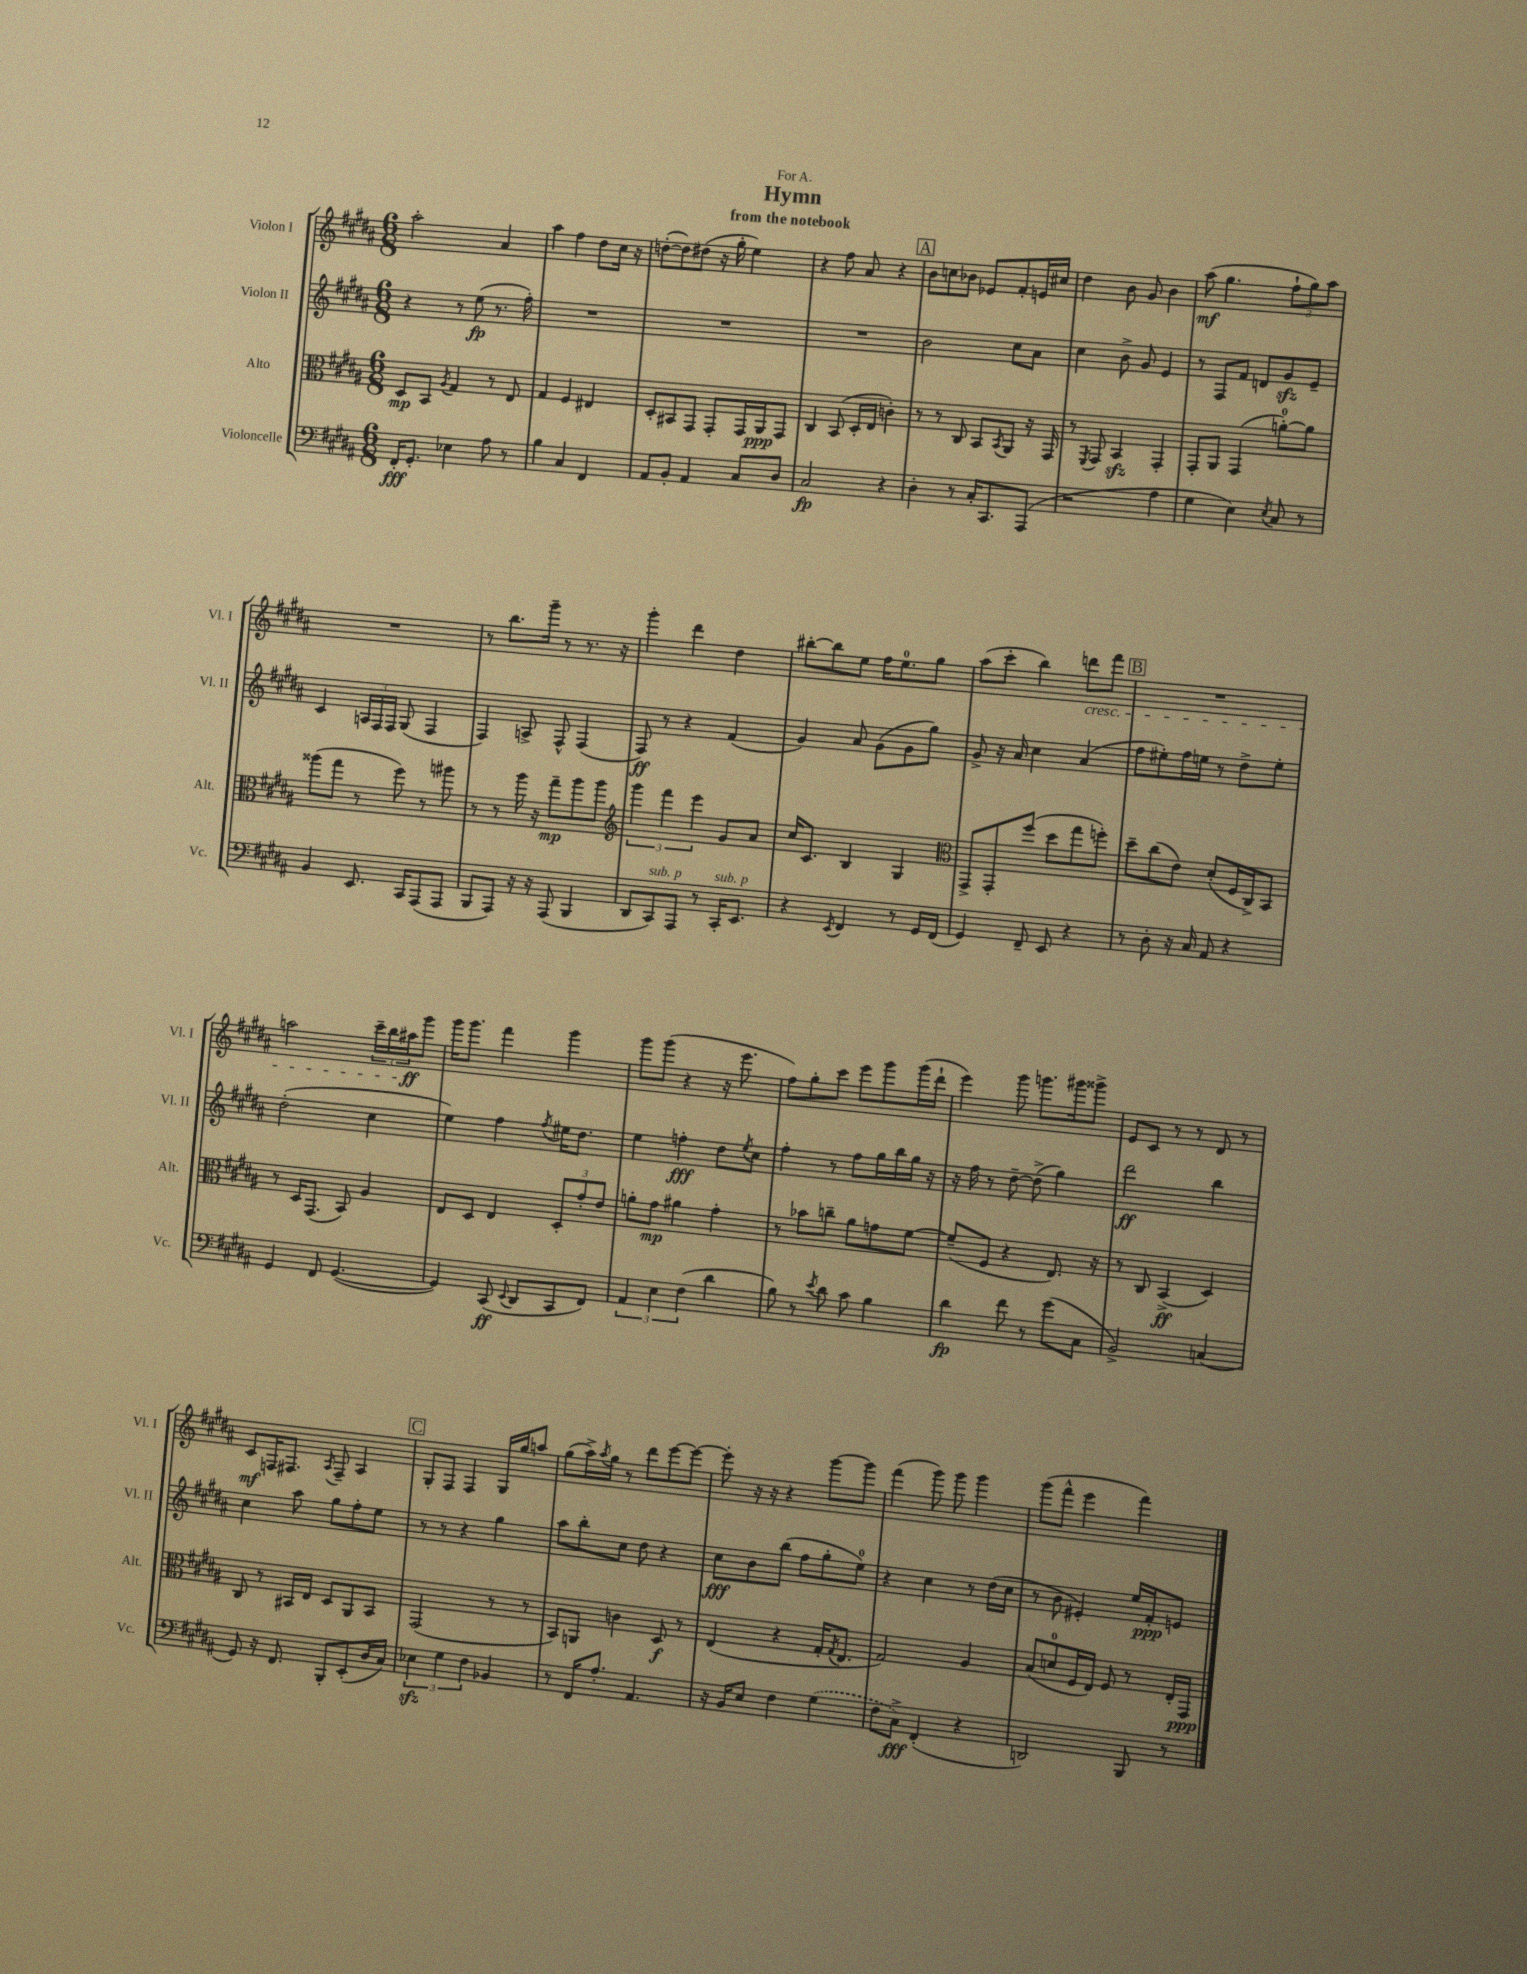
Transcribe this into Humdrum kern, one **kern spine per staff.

**kern	**kern	**kern	**kern
*staff4	*staff3	*staff2	*staff1
*clefF4	*clefC3	*clefG2	*clefG2
*k[f#c#g#d#a#]	*k[f#c#g#d#a#]	*k[f#c#g#d#a#]	*k[f#c#g#d#a#]
*M6/8	*M6/8	*M6/8	*M6/8
16FF#'	8D#	4r	2aa#'
8.GG#'	.	.	.
.	8BB	.	.
.	8qA#	.	.
4E-	4G#	8r	.
.	.	(8ee	.
8A#	8r	8.r	4a#
8r	8E	.	.
.	.	16ff#')	.
=	=	=	=
4B	4G#	2.r	4aa#
4C#	4F#	.	4ff#
4FF#	4E#	.	8dd#
.	.	.	16cc#
.	.	.	16r
=	=	=	=
8AA#	8D#'	2.r	([8dd'
8BB'	8BB#	.	8dd])
4AA#	8GG#	.	(8dd#
.	8GG#'	.	16r
.	.	.	16gg#'
8C#	16GG#	.	4ee)
.	16AA#	.	.
8D#	8GG#	.	.
=	=	=	=
2C#	4C#	2.r	4r
.	(8BB	.	8ff#
.	16D#'	.	8a#
.	16E	.	.
4r	4c')	.	4r
=	=	=	=
4D#'	8r	2b	8b
.	8r	.	8cc
8r	8C#	.	8b-
16C#'	8BB	.	8e-
8.CC#	.	.	.
.	8qBB	.	.
.	8AA#	8cc#	8f#'
(8AAA#	16r	8a#	16e
.	16GG#	.	16cc#
=	=	=	=
2r	8r	4cc#	4dd#
.	8qFF#	.	.
.	8GG#	.	.
.	4BB	8b^	8b
.	.	8g#	8g#
4A#	4GG#'	4e	4b
=	=	=	=
4G#	8GG#'	8r	(8aa#
.	8AA#	8F#	4.gg#
4E)	(4GG#	8f#	.
.	.	8d	.
8qE	.	.	.
8C#	[8a')	8g#	12ff#`
.	.	.	12gg#)
8r	8a]	8e~	.
.	.	.	12aa#
=	=	=	=
4BB	(8aa##	4c#	2.r
.	8gg#	.	.
8.EE	8r	24A	.
.	.	24F#	.
.	.	24F#	.
.	8ff#)	(8G#	.
16CC#	.	.	.
(8AAA#	8r	4F#	.
8AAA#	8aa#	.	.
=	=	=	=
8BBB	8r	4F#)	8r
8AAA#)	8r	.	8.bb
16r	16aa#	8A^	.
16r	16r	.	16ggg#~
(8AAA#	8gg#~	8F#^^	8r
4BBB	8aa#	(4F#	8.r
.	8aa#	.	.
.	.	.	16r
=	=	=	=
*	*clefG2	*	*
8DD#	6ggg#	8F#)	4ggg#'
8CC#)	.	8r	.
.	6fff#	.	.
8AAA#	.	4r	4ddd#
.	6eee	.	.
8r	.	.	.
16CC#'	8g#	(4f#	4dd#
8.EE	.	.	.
.	8a#	.	.
=	=	=	=
4r	16cc#	4g#)	[8bb#'
.	8.c#	.	.
.	.	.	8bb#]
8qEE	.	.	.
4FF#	4B	8a#	8ee
.	.	(8g#	16ff#
.	.	.	8.ee
8r	4G#	8g#	.
16GG#	.	8gg#)	8gg#
(16FF#	.	.	.
=	=	=	=
*	*clefC3	*	*
4GG#)	8GG#^	8g#^	(8aa#
.	8GG#'	16r	8ccc#'
.	.	16a#	.
8FF#~	(8ff#	4cc#	4bb)
8EE	8dd#	.	.
4r	8gg#	(4a#	8ddd
.	8ff')	.	8fff#
=	=	=	=
8r	8dd#~	8ff#	2.r
8D#'	(8cc#	8ee#')	.
16r	8e)	16ff#	.
16C#	.	16ee	.
8AA#	(8d#'	8r	.
4r	16F#	8dd#^	.
.	16C#^)	.	.
.	8BB	8ee'	.
=	=	=	=
4GG#	8r	(2dd#'	2aa
.	16D#	.	.
.	(8.GG#	.	.
8FF#	.	.	.
([4.GG#	8BB)	.	.
.	4A#	4cc#	24ccc#~
.	.	.	24bb
.	.	.	24aa#
.	.	.	8ggg#
=	=	=	=
4GG#])	8E	4ee)	16ggg#
.	.	.	8.ggg#
.	8D#	.	.
(8CC#	4E	4ff#	4fff#
8qqEE	.	.	.
8DD#	.	.	.
.	.	8qff#	.
8CC#	12D#'	16ee#	4ggg#
.	.	8.dd#	.
.	12g#'	.	.
8FF#)	.	.	.
.	12e	.	.
=	=	=	=
6AA#	8a'	4ee	8ggg#
.	8g#	.	(8ggg#
6E	.	.	.
.	4a#	4ff'	4r
(6F#	.	.	.
4d#	4g#'	8dd#	16r
.	.	.	8.eee
.	.	8qee	.
.	.	8cc#	.
=	=	=	=
8B)	8r	4ff#'	8ff#)
8r	8b-	.	8gg#'
8qe	.	.	.
8d#	8cc~	8r	8ccc#
8c#	8a#	8ff#	8eee
4B	8g	16gg#	8ggg#
.	.	16bb	.
.	[8f#	16gg#	(16ggg#
.	.	16r	16ddd#`
=	=	=	=
4d#	(8f#~]	16r	4eee)
.	.	16ff#	.
.	8F#	8r	.
8f#	4r	[8dd#~	8ggg#
8r	.	(8dd#^]	8.ggg
(8g#	8.E)	4gg#)	.
.	.	.	16ggg#
8C#	.	.	8ggg##^
.	16r	.	.
=	=	=	=
2BB^)	8r	2ddd#	8e
.	8C#	.	8c#
.	(4BB^	.	8r
.	.	.	8r
(4C	4D#)	4bb	8d#
.	.	.	8r
=	=	=	=
8GG#)	8C#	4cc#	8c#
16r	8r	.	16F
8.FF#	.	.	8.F#
.	16BB#	8aa#	.
.	16E	.	.
.	.	.	8qA#
8BBB'	8D#	8gg#	8F#~
(8EE'	8AA#	8ff#'	4A#
16D#	8BB#	8ee	.
16C#)	.	.	.
=	=	=	=
6E-	(2GG#	8r	8G#'
.	.	8r	8F#
6G#	.	.	.
.	.	4r	4F#
6F#	.	.	.
4BB-	8r	4gg#	16G#
.	.	.	16gg#
.	8r	.	8aa
=	=	=	=
8r	8BB)	8aa#	(8gg#
16FF#	8AA	8bb'	16aa#^)
.	.	.	8qaa#
8.A#'	.	.	16gg#
.	4c	8cc#	8r
4.AA#	.	8dd#	8ddd#
.	8D#	4r	[8eee
.	8r	.	8eee_
=	=	=	=
16r	(4E	8cc#	8eee']
16BB	.	.	.
8E	.	8b	16r
.	.	.	16r
4F#	4r	(8bb	4r
.	.	8ff#	.
(4G#	16G#'	8gg#'	[8ggg#
.	8qG#	.	.
.	8.E	.	.
.	.	8ee)	8ggg#]
=	=	=	=
8F#	2G#)	4r	(4fff#
8C#^)	.	.	.
(4FF#'	.	4cc#	8ggg#)
.	.	.	8ggg#
4r	4A#	8r	4ggg#
.	.	(16dd#	.
.	.	16cc#	.
=	=	=	=
2DD)	(8B	8r	(8ggg#
.	8d	8b	8fff#^^
.	16F#	4e#')	4eee
.	16E)	.	.
.	8F#	.	.
8BBB	8r	16ee	4fff#)
.	.	16f#'	.
8r	16E'	8e	.
.	16GG#	.	.
==	==	==	==
*-	*-	*-	*-
